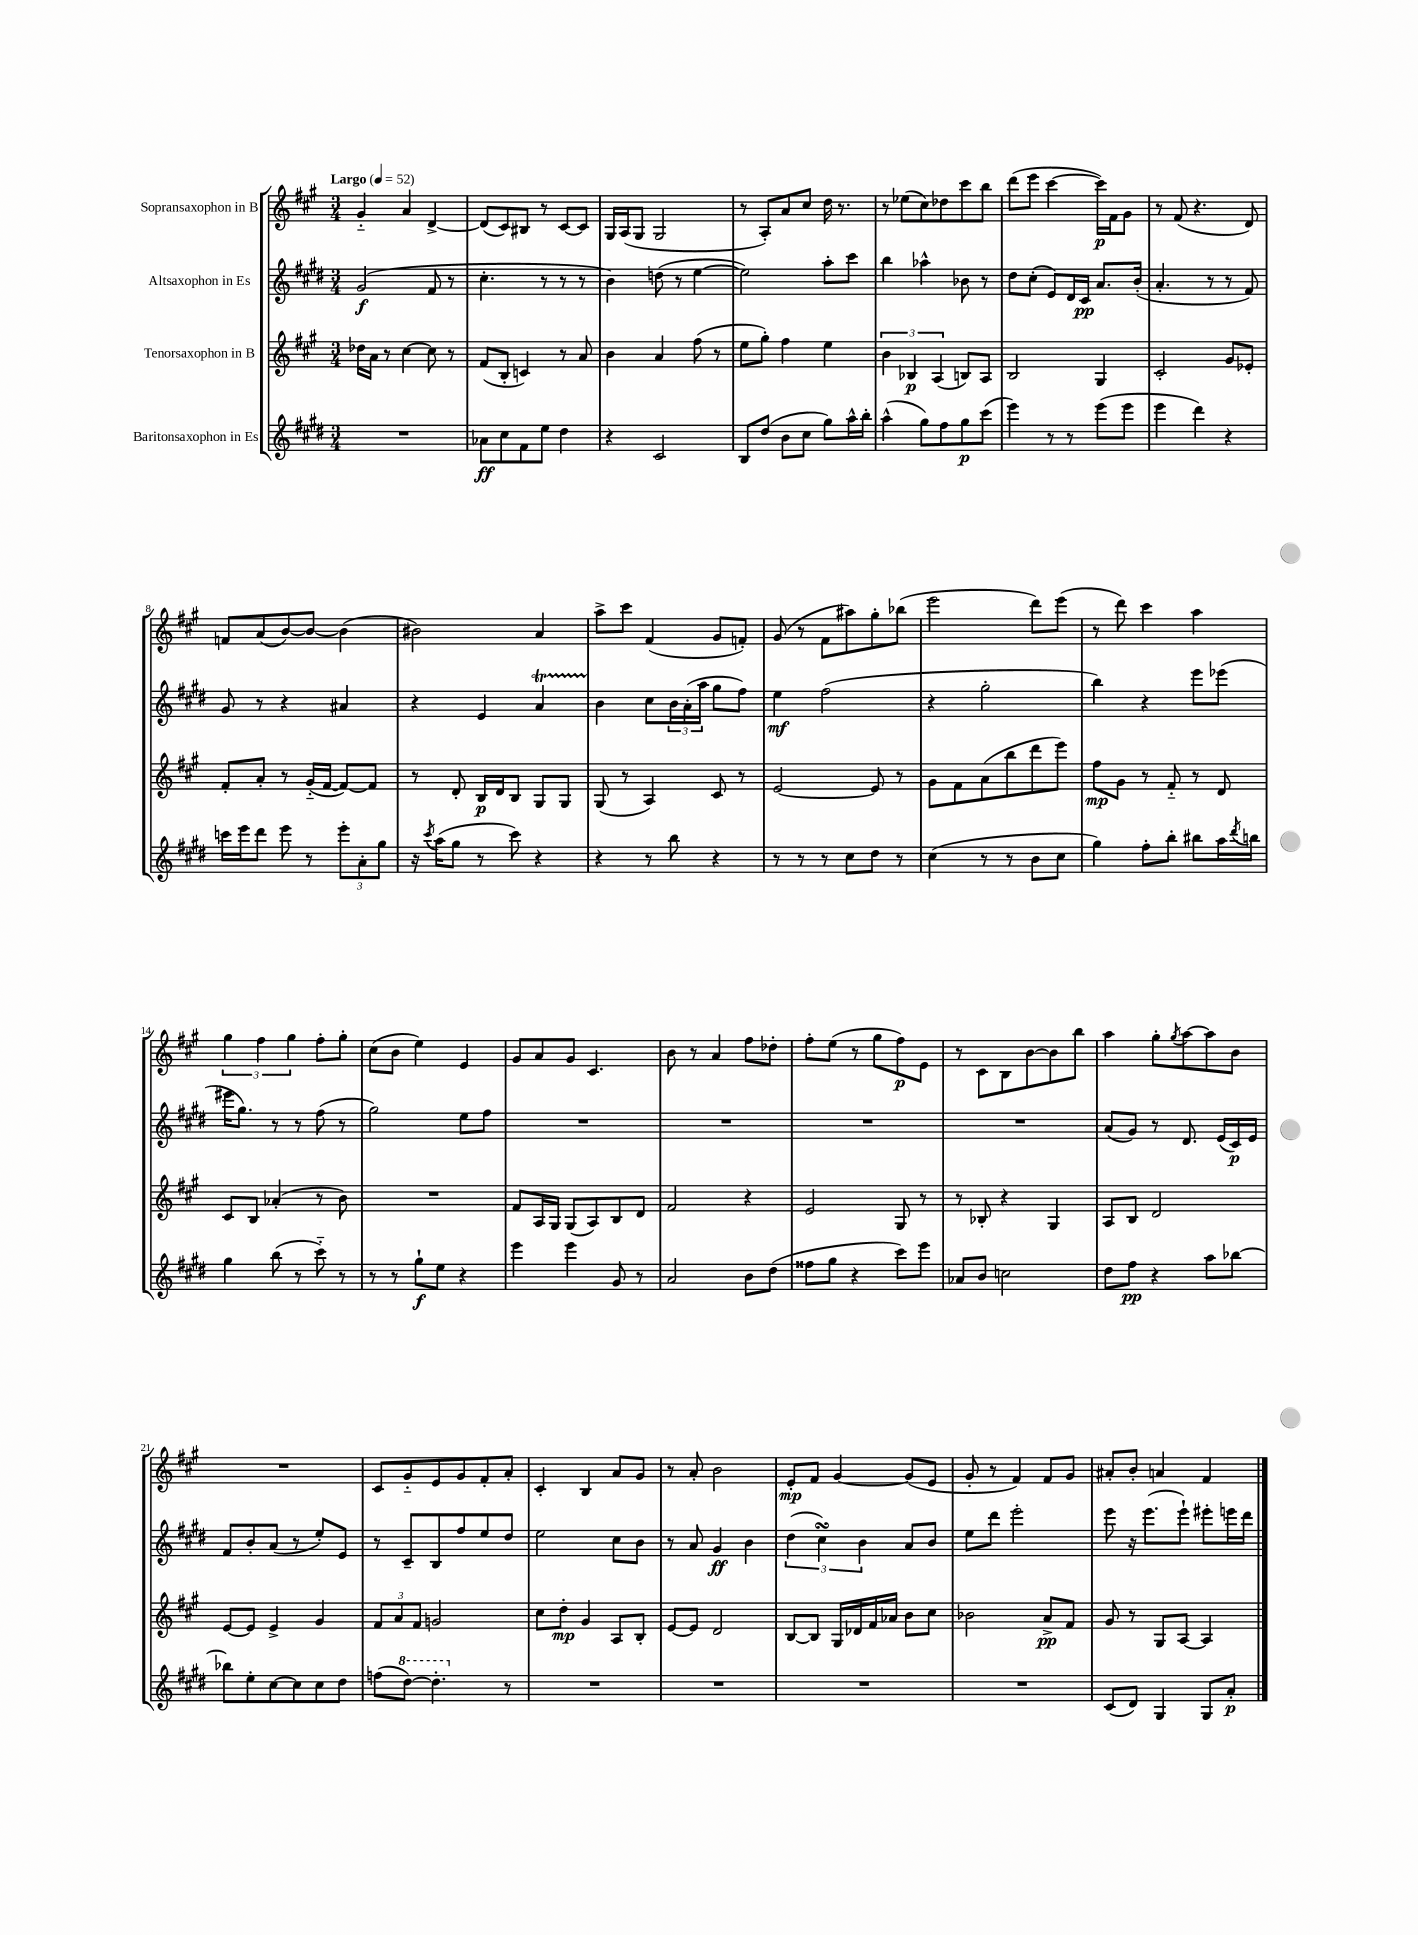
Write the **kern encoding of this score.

**kern	**dynam	**kern	**dynam	**kern	**dynam	**kern	**dynam
*part4	*part4	*part3	*part3	*part2	*part2	*part1	*part1
*staff4	*staff4	*staff3	*staff3	*staff2	*staff2	*staff1	*staff1
*I"Baritonsaxophon in Es	*	*I"Tenorsaxophon in B	*	*I"Altsaxophon in Es	*	*I"Sopransaxophon in B	*
*clefG2	*	*clefG2	*	*clefG2	*	*clefG2	*
*k[f#c#g#d#]	*	*k[f#c#g#]	*	*k[f#c#g#d#]	*	*k[f#c#g#]	*
*M3/4	*	*M3/4	*	*M3/4	*	*M3/4	*
*MM52	*	*MM52	*	*MM52	*	*MM52	*
=1	=1	=1	=1	=1	=1	=1	=1
!	!	!	!	!	!	!LO:TX:a:B:t=Largo	!
2.r	.	16dd-X\LL	.	(2g#/	f	4g#/	.
.	.	16a\JJ	.	.	.	.	.
.	.	8r	.	.	.	.	.
.	.	[4cc#\	.	.	.	4a/	.
.	.	8cc#\]	.	8f#/	.	[4d^/	.
.	.	8r	.	8r	.	.	.
=2	=2	=2	=2	=2	=2	=2	=2
8a-X\L	ff	(8f#/L	.	4.cc#'\	.	(8d/L]	.
8cc#\	.	8B'/J	.	.	.	8c#/)	.
8f#\	.	4cn/)	.	.	.	8B#X/J	.
8ee\J	.	.	.	8r	.	8r	.
4dd#\	.	8r	.	8r	.	[8c#/L	.
.	.	8a/	.	8r	.	8c#/J]	.
=3	=3	=3	=3	=3	=3	=3	=3
4r	.	4b\	.	4b\)	.	16G#/LL	.
.	.	.	.	.	.	(16A/J	.
.	.	.	.	.	.	8G#/J	.
2c#/	.	4a/	.	(8ddn\	.	2G#/	.
.	.	.	.	8r	.	.	.
.	.	(8ff#\	.	[4ee\	.	.	.
.	.	8r	.	.	.	.	.
=4	=4	=4	=4	=4	=4	=4	=4
8B/L	.	8ee\L	.	2ee\])	.	8r	.
(8dd#/J	.	8gg#'\J)	.	.	.	8A'/L)	.
8b\L	.	4ff#\	.	.	.	8a/	.
8cc#\J	.	.	.	.	.	8cc#/J	.
8gg#\L)	.	4ee\	.	8aa'\L	.	16dd\	.
.	.	.	.	.	.	8.r	.
16aa^^\L	.	.	.	8ccc#\J	.	.	.
16bb'\JJ	.	.	.	.	.	.	.
=5	=5	=5	=5	=5	=5	=5	=5
(4aa^^\	.	6b\	.	4bb\	.	8r	.
.	.	.	.	.	.	(8ee-X\L	.
.	.	6B-X/	p	.	.	.	.
8gg#\L)	.	.	.	4aa-X^^\	.	8cc#\)	.
.	.	(6A/	.	.	.	.	.
8ff#\	.	.	.	.	.	8dd-X\	.
8gg#\	p	8Bn/L)	.	8b-X\	.	8ccc#\	.
(8ccc#\J	.	8A/J	.	8r	.	8bb\J	.
=6	=6	=6	=6	=6	=6	=6	=6
4eee\)	.	2B/	.	8dd#\L	.	(8ddd\L	.
.	.	.	.	(8cc#'\J	.	8eee\J	.
8r	.	.	.	8e/L)	.	[4ccc#\	.
8r	.	.	.	16d#/L	.	.	.
.	.	.	.	16c#/JJ	pp	.	.
(8eee\L	.	4G#/	.	8.a/L	.	16ccc#\LL])	p
.	.	.	.	.	.	16f#\J	.
8eee\J	.	.	.	.	.	8g#\J	.
.	.	.	.	(16b'/Jk	.	.	.
=7	=7	=7	=7	=7	=7	=7	=7
4eee\	.	2c#'/	.	4.a'/	.	8r	.
.	.	.	.	.	.	(8f#/	.
4ddd#\)	.	.	.	.	.	4.r	.
.	.	.	.	8r	.	.	.
4r	.	8g#/L	.	8r	.	.	.
.	.	8e-X'/J	.	8f#/)	.	8d/)	.
!!LO:LB:g=z
=8	=8	=8	=8	=8	=8	=8	=8
16cccn\LL	.	8f#'/L	.	8g#/	.	8fn/L	.
16eee\J	.	.	.	.	.	.	.
8ddd#\J	.	8a'/J	.	8r	.	(8a/	.
8eee\	.	8r	.	4r	.	[8b/)	.
8r	.	(16g#/LL	.	.	.	8b/J_	.
.	.	[16f#/JJ	.	.	.	.	.
12eee'\L	.	8f#/L_)	.	4a#X/	.	(4b\]	.
12a'\	.	.	.	.	.	.	.
.	.	8f#/J]	.	.	.	.	.
12gg#\J	.	.	.	.	.	.	.
=9	=9	=9	=9	=9	=9	=9	=9
16r	.	8r	.	4r	.	2b#X\)	.
8qccc#/	.	.	.	.	.	.	.
(16aa\KL	.	.	.	.	.	.	.
8gg#\J	.	8d'/	.	.	.	.	.
8r	.	16B/LL	p	4e/	.	.	.
.	.	16d/J	.	.	.	.	.
8ccc#\)	.	8B/J	.	.	.	.	.
4r	.	8G#/L	.	4aT/	.	4a/	.
.	.	8G#/J	.	.	.	.	.
=10	=10	=10	=10	=10	=10	=10	=10
4r	.	(8G#/	.	4b\	.	8aa^\L	.
.	.	8r	.	.	.	8ccc#\J	.
8r	.	4A/)	.	8cc#\L	.	(4f#/	.
8bb\	.	.	.	24b\L	.	.	.
.	.	.	.	(24a'\	.	.	.
.	.	.	.	24aa\JJ	.	.	.
4r	.	8c#/	.	8gg#\L	.	8g#/L	.
.	.	8r	.	8ff#\J)	.	8fn'/J)	.
=11	=11	=11	=11	=11	=11	=11	=11
8r	.	[2e/	.	4ee\	mf	(8g#/	.
8r	.	.	.	.	.	8r	.
8r	.	.	.	(2ff#\	.	8f#\L	.
8cc#\L	.	.	.	.	.	8aa#X\)	.
8dd#\J	.	8e/]	.	.	.	8gg#'\	.
8r	.	8r	.	.	.	(8bb-X\J	.
=12	=12	=12	=12	=12	=12	=12	=12
(4cc#\	.	8g#\L	.	4r	.	2eee\	.
.	.	8f#\	.	.	.	.	.
8r	.	(8a\	.	2gg#'\	.	.	.
8r	.	8bb\	.	.	.	.	.
8b\L	.	8ddd\	.	.	.	8ddd\L)	.
8cc#\J	.	8eee\J)	.	.	.	(8eee\J	.
=13	=13	=13	=13	=13	=13	=13	=13
4gg#\)	.	8ff#\L	mp	4bb\)	.	8r	.
.	.	8g#\J	.	.	.	8ddd\)	.
8ff#'\L	.	8r	.	4r	.	4ccc#\	.
8bb'\J	.	8f#/	.	.	.	.	.
8bb#X\L	.	8r	.	8eee\L	.	4aa\	.
16aa\L	.	8d/	.	(8eee-X\J	.	.	.
8qddd#/	.	.	.	.	.	.	.
16bbn\JJ	.	.	.	.	.	.	.
!!LO:LB:g=z
=14	=14	=14	=14	=14	=14	=14	=14
4gg#\	.	8c#/L	.	16eee#X\KL	.	6gg#\	.
.	.	.	.	8.gg#\J)	.	.	.
.	.	8B/J	.	.	.	.	.
.	.	.	.	.	.	6ff#\	.
(8bb\	.	(4a-X'/	.	8r	.	.	.
.	.	.	.	.	.	6gg#\	.
8r	.	.	.	8r	.	.	.
8ccc#\)	.	8r	.	(8ff#\	.	8ff#'\L	.
8r	.	8b\)	.	8r	.	8gg#'\J	.
=15	=15	=15	=15	=15	=15	=15	=15
8r	.	2.r	.	2gg#\)	.	(8cc#\L	.
8r	.	.	.	.	.	8b\J	.
8gg#`\L	f	.	.	.	.	4ee\)	.
8ee\J	.	.	.	.	.	.	.
4r	.	.	.	8ee\L	.	4e/	.
.	.	.	.	8ff#\J	.	.	.
=16	=16	=16	=16	=16	=16	=16	=16
4eee\	.	8f#/L	.	2.r	.	8g#/L	.
.	.	16A/L	.	.	.	8a/	.
.	.	16G#/JJ	.	.	.	.	.
4eee\	.	(8G#/L	.	.	.	8g#/J	.
.	.	8A/)	.	.	.	4.c#/	.
8g#/	.	8B/	.	.	.	.	.
8r	.	8d/J	.	.	.	.	.
=17	=17	=17	=17	=17	=17	=17	=17
2a/	.	2f#/	.	2.r	.	8b\	.
.	.	.	.	.	.	8r	.
.	.	.	.	.	.	4a/	.
8b\L	.	4r	.	.	.	8ff#\L	.
(8dd#\J	.	.	.	.	.	8dd-X'\J	.
=18	=18	=18	=18	=18	=18	=18	=18
8ff##X\L	.	2e/	.	2.r	.	8ff#'\L	.
8gg#\J	.	.	.	.	.	(8ee\J	.
4r	.	.	.	.	.	8r	.
.	.	.	.	.	.	8gg#\L	.
8ccc#\L)	.	8G#/	.	.	.	8ff#\)	p
8eee\J	.	8r	.	.	.	8e\J	.
=19	=19	=19	=19	=19	=19	=19	=19
8a-X/L	.	8r	.	2.r	.	8r	.
8b/J	.	8B-X'/	.	.	.	8c#\L	.
2ccn\	.	4r	.	.	.	8B\	.
.	.	.	.	.	.	[8b\	.
.	.	4G#/	.	.	.	8b\]	.
.	.	.	.	.	.	8bb\J	.
=20	=20	=20	=20	=20	=20	=20	=20
8dd#\L	.	8A/L	.	(8a/L	.	4aa\	.
8ff#\J	pp	8B/J	.	8g#/J)	.	.	.
4r	.	2d/	.	8r	.	8gg#'\L	.
.	.	.	.	.	.	8qgg#/	.
.	.	.	.	8.d#/	.	[8aa\	.
8aa\L	.	.	.	.	.	8aa\]	.
.	.	.	.	(16e/LL	.	.	.
[8bb-X\J	.	.	.	16c#/)	p	8b\J	.
.	.	.	.	16e/JJ	.	.	.
!!LO:LB:g=z
=21	=21	=21	=21	=21	=21	=21	=21
8bb-X\L]	.	[8e/L	.	8f#/L	.	2.r	.
8ee'\	.	8e/J]	.	8b'/	.	.	.
[8cc#\	.	4e^/	.	(8a/J	.	.	.
8cc#\]	.	.	.	8r	.	.	.
8cc#\	.	4g#/	.	8ee'/L)	.	.	.
8dd#\J	.	.	.	8e/J	.	.	.
=22	=22	=22	=22	=22	=22	=22	=22
(8ffn\L	.	12f#/L	.	8r	.	8c#/L	.
.	.	12a/	.	.	.	.	.
*8va	*	*	*	*	*	*	*
[8ddd#\J)	.	.	.	8c#~/L	.	8g#/	.
.	.	12f#/J	.	.	.	.	.
4.ddd#'\]	.	2gn/	.	8B/	.	8e/	.
.	.	.	.	8ff#/	.	8g#/	.
.	.	.	.	8ee/	.	8f#'/	.
*X8va	*	*	*	*	*	*	*
8r	.	.	.	8dd#/J	.	8a'/J	.
=23	=23	=23	=23	=23	=23	=23	=23
2.r	.	8cc#\L	.	2ee\	.	4c#'/	.
.	.	8dd'\J	mp	.	.	.	.
.	.	4g#/	.	.	.	4B/	.
.	.	8A/L	.	8cc#\L	.	8a/L	.
.	.	8B'/J	.	8b\J	.	8g#/J	.
=24	=24	=24	=24	=24	=24	=24	=24
2.r	.	[8e/L	.	8r	.	8r	.
.	.	8e/J]	.	8a/	.	8a'/	.
.	.	2d/	.	4g#/	ff	2b\	.
.	.	.	.	4b\	.	.	.
=25	=25	=25	=25	=25	=25	=25	=25
2.r	.	[8B/L	.	(6dd#\	.	8e'/L	mp
.	.	8B/J]	.	.	.	8f#/J	.
.	.	.	.	6cc#sSSS\)	.	.	.
.	.	16G#/LL	.	.	.	[4g#/	.
.	.	16d-X/	.	.	.	.	.
.	.	.	.	6b\	.	.	.
.	.	16f#/	.	.	.	.	.
.	.	16a-X/JJ	.	.	.	.	.
.	.	8b\L	.	8a/L	.	(8g#/L]	.
.	.	8cc#\J	.	8b/J	.	8e/J	.
=26	=26	=26	=26	=26	=26	=26	=26
2.r	.	2b-X\	.	8ee\L	.	8g#'/	.
.	.	.	.	8ddd#\J	.	8r	.
.	.	.	.	2eee'\	.	4f#/)	.
.	.	8a^/L	pp	.	.	8f#/L	.
.	.	8f#/J	.	.	.	8g#/J	.
=27	=27	=27	=27	=27	=27	=27	=27
(8c#/L	.	8g#/	.	8eee\	.	8a#X'/L	.
8d#/J)	.	8r	.	16r	.	8b'/J	.
.	.	.	.	(8.eee\L	.	.	.
4G#/	.	8G#/L	.	.	.	4an/	.
.	.	[8A/J	.	8eee`\J)	.	.	.
8G#/L	.	4A/]	.	8eee#X'\L	.	4f#/	.
8a'/J	p	.	.	16eeen\L	.	.	.
.	.	.	.	16ddd#\JJ	.	.	.
==	==	==	==	==	==	==	==
*-	*-	*-	*-	*-	*-	*-	*-
